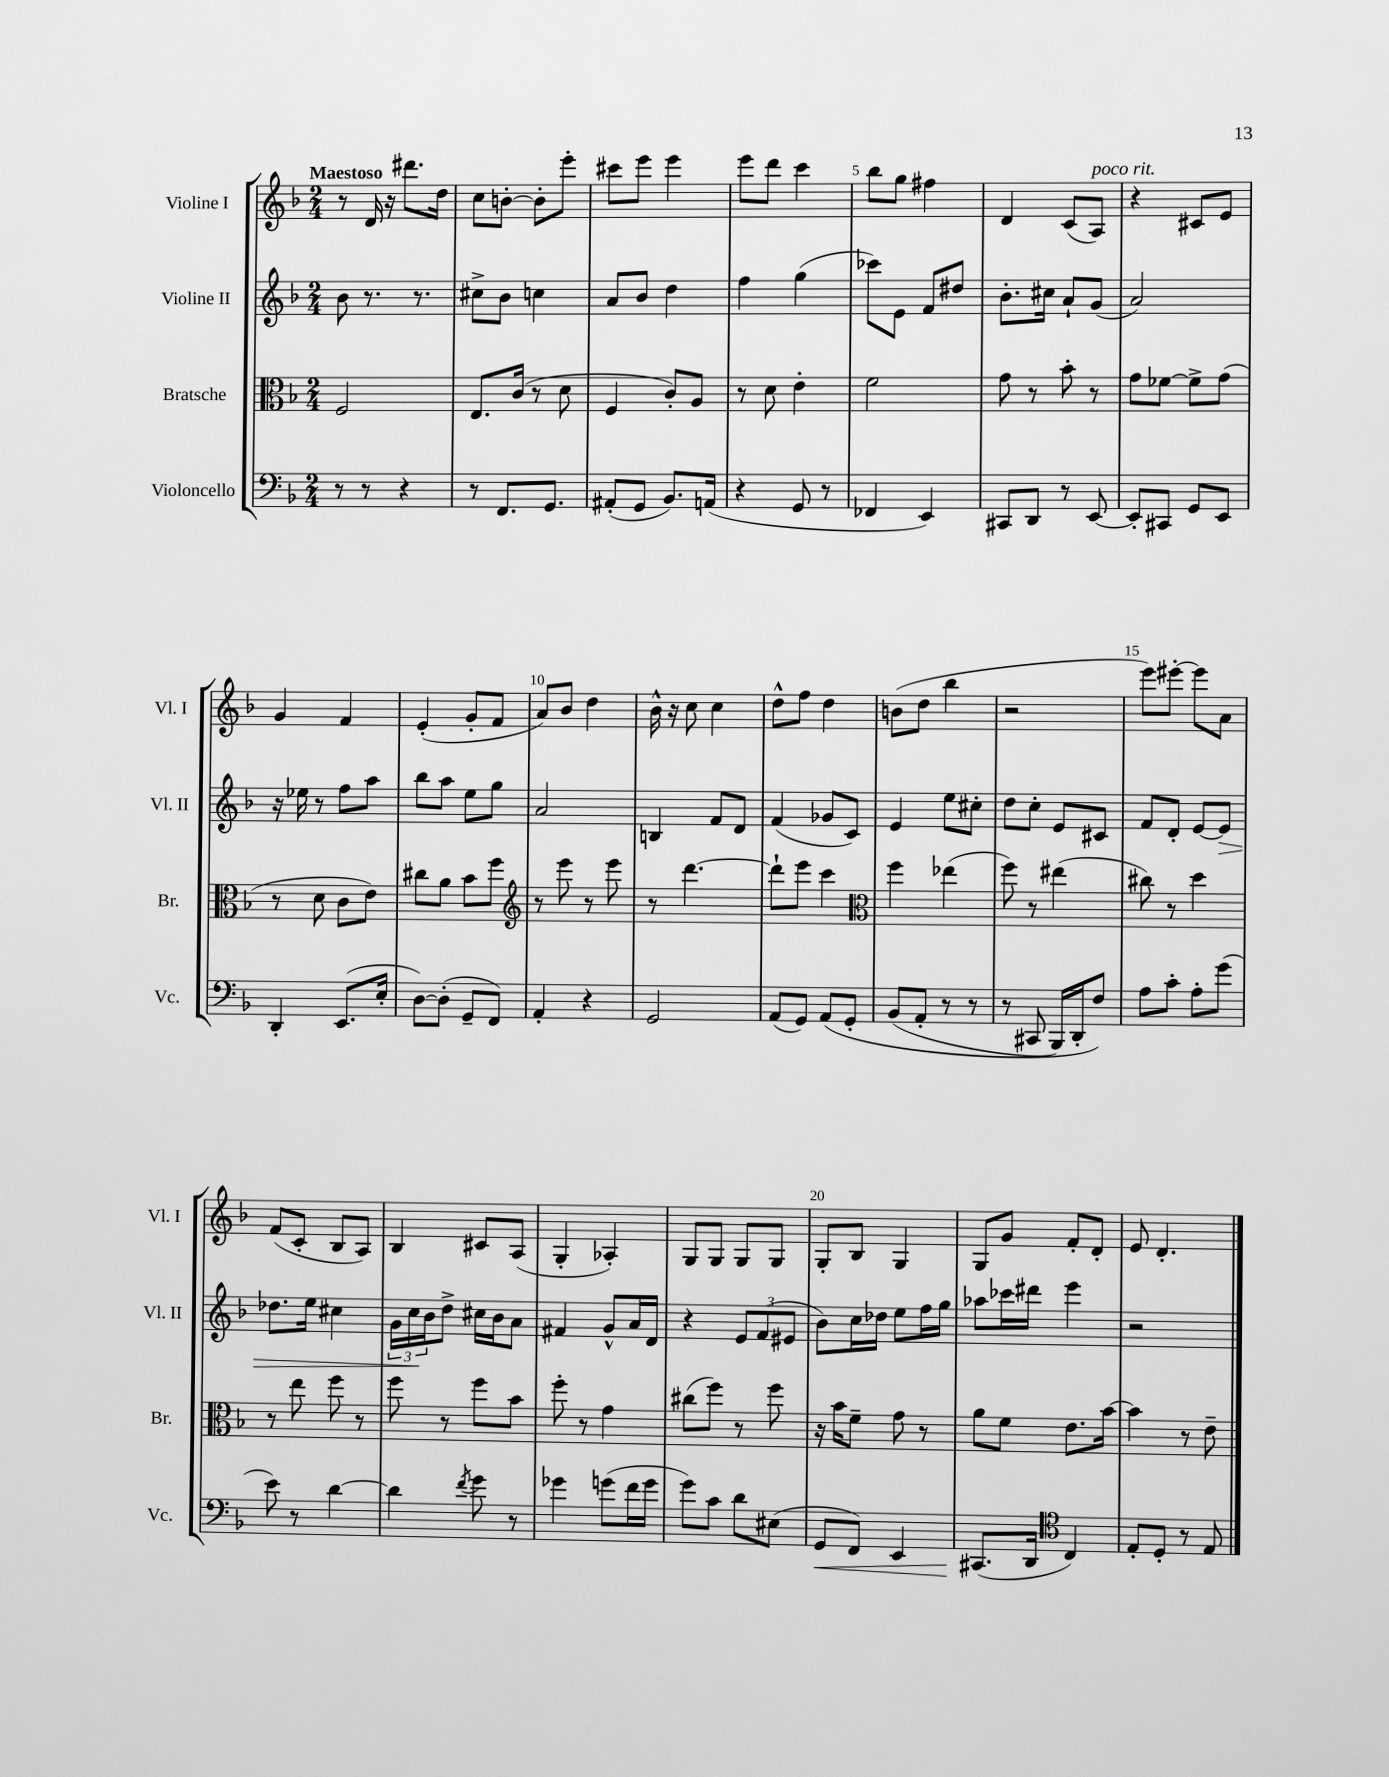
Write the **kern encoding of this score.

**kern	**kern	**kern	**kern
*staff4	*staff3	*staff2	*staff1
*clefF4	*clefC3	*clefG2	*clefG2
*k[b-]	*k[b-]	*k[b-]	*k[b-]
*M2/4	*M2/4	*M2/4	*M2/4
8r	2F/	8b-\	8r
8r	.	8.r	16d/
.	.	.	16r
4r	.	.	8.ddd#\L
.	.	8.r	.
.	.	.	16dd\Jk
=	=	=	=
8r	8.E/L	8cc#^\L	8cc\L
8.FF/L	.	8b-\J	[8b'\J
.	(16c/Jk	.	.
.	8r	4cc\	8b'\]L
8.GG/J	.	.	.
.	8d\	.	8eee'\J
=	=	=	=
(8AA#'/L	4F/	8a/L	8ccc#\L
8GG/J	.	8b-/J	8eee\J
8.BB-/L)	8c'/L)	4dd\	4eee\
.	8A/J	.	.
(16AA/Jk	.	.	.
=	=	=	=
4r	8r	4ff\	8eee\L
.	8d\	.	8ddd\J
8GG/	4e'\	(4gg\	4ccc\
8r	.	.	.
=	=	=	=
4FF-/	2f\	8ccc-\L)	8bb-\L
.	.	8e\J	8gg\J
4EE/)	.	8f/L	4ff#\
.	.	8dd#/J	.
=	=	=	=
8CC#/L	8g\	8.b-'\L	4d/
8DD/J	8r	.	.
.	.	16cc#\Jk	.
8r	8b-'\	8a`/L	(8c/L
[8EE/	8r	(8g/J	8A/J)
=	=	=	=
8EE'/]L	8g\L	2a/)	4r
8CC#/J	[8f-\J	.	.
8GG/L	8f-^\]L	.	8c#/L
8EE/J	(8g\J	.	8e/J
=	=	=	=
4DD'/	8r	16r	4g/
.	.	16ee-\	.
.	8d\	8r	.
(8.EE/L	8c\L	8ff\L	4f/
.	8e\J)	8aa\J	.
16E'/Jk	.	.	.
=	=	=	=
[8D\L)	8cc#\L	8bb-\L	(4e'/
(8D'\]J	8a\J	8aa\J	.
8GG~/L	8b-\L	8ee\L	8g'/L
8FF/J)	8ff\J	8gg\J	8f/J
=	=	=	=
*	*clefG2	*	*
4AA'/	8r	2a/	8a/L)
.	8eee\	.	8b-/J
4r	8r	.	4dd\
.	8eee\	.	.
=	=	=	=
2GG/	8r	4B/	16b-^^\
.	.	.	16r
.	[4.ddd\	.	8cc\
.	.	8f/L	4cc\
.	.	8d/J	.
=	=	=	=
(8AA/L	8ddd`\]L	(4f/	8dd^^\L
8GG/J)	8eee\J	.	8ff\J
&(8AA/L	4ccc\	8g-/L	4dd\
8GG'/J	.	8c/J)	.
=	=	=	=
*	*clefC3	*	*
(8BB-/L	4ff\	4e/	(8b\L
8AA'/J	.	.	8dd\J
8r	(4ee-\	8ee\L	4bb-\
8r	.	8cc#'\J	.
=	=	=	=
8r	8ff\)	8dd\L	2r
8CC#/	8r	8cc'\J	.
16BBB-/LL)	(4ee#\	8e/L	.
16DD'/J	.	.	.
8F/J&)	.	8c#/J	.
=	=	=	=
8A\L	8cc#\)	8f/L	8eee\L)
8c'\J	8r	8d'/J	[8eee#'\J
8A'\L	4dd\	[8e/L	8eee#\]L
(8g\J	.	8e/]J	8a\J
=	=	=	=
8e\)	8r	8.dd-\L	(8f/L
8r	8ee\	.	8c'/J
.	.	16ee\Jk	.
[4d\	8ff\	4cc#\	8B-/L
.	8r	.	8A/J)
=	=	=	=
4d\]	8ff\	24g\LL	4B-/
.	.	24cc\	.
.	.	24b-\J	.
.	8r	8dd^\J	.
8qf/	.	.	.
8g\	8ff\L	16cc#\LL	8c#/L
.	.	16b-\J	.
8r	8b-\J	8a\J	(8A/J
=	=	=	=
4g-\	8ff'\	4f#/	4G'/
.	8r	.	.
(8g\L	4g\	8g^^/L	4A-'/)
16f\L	.	16a/L	.
16g\JJ	.	16d/JJ	.
=	=	=	=
8g\L)	(8cc#\L	4r	8G/L
8c\J	8ff\J)	.	8G/J
8d\L	8r	12e/L	8G/L
.	.	(12f/	.
(8E#\J	8ff\	.	8G/J
.	.	12e#/J	.
=	=	=	=
8GG/L	16r	8b-\L)	8G'/L
.	16b-\LK	.	.
8FF/J)	8f~\J	16cc\L	8B-/J
.	.	16dd-\JJ	.
4EE/	8g\	8ee\L	4G/
.	8r	16ff\L	.
.	.	16gg\JJ	.
=	=	=	=
(8.CC#/L	8a\L	8aa-\L	8G/L
.	8f\J	16ccc-\L	8g/J
16DD/Jk	.	16ddd#\JJ	.
*clefC4	*	*	*
4C/)	8.e\L	4eee\	8f'/L
.	.	.	8d'/J
.	[16b-\Jk	.	.
=	=	=	=
8E'/L	4b-\]	2r	8e/
8D'/J	.	.	4.d'/
8r	8r	.	.
8E/	8e~\	.	.
==	==	==	==
*-	*-	*-	*-
